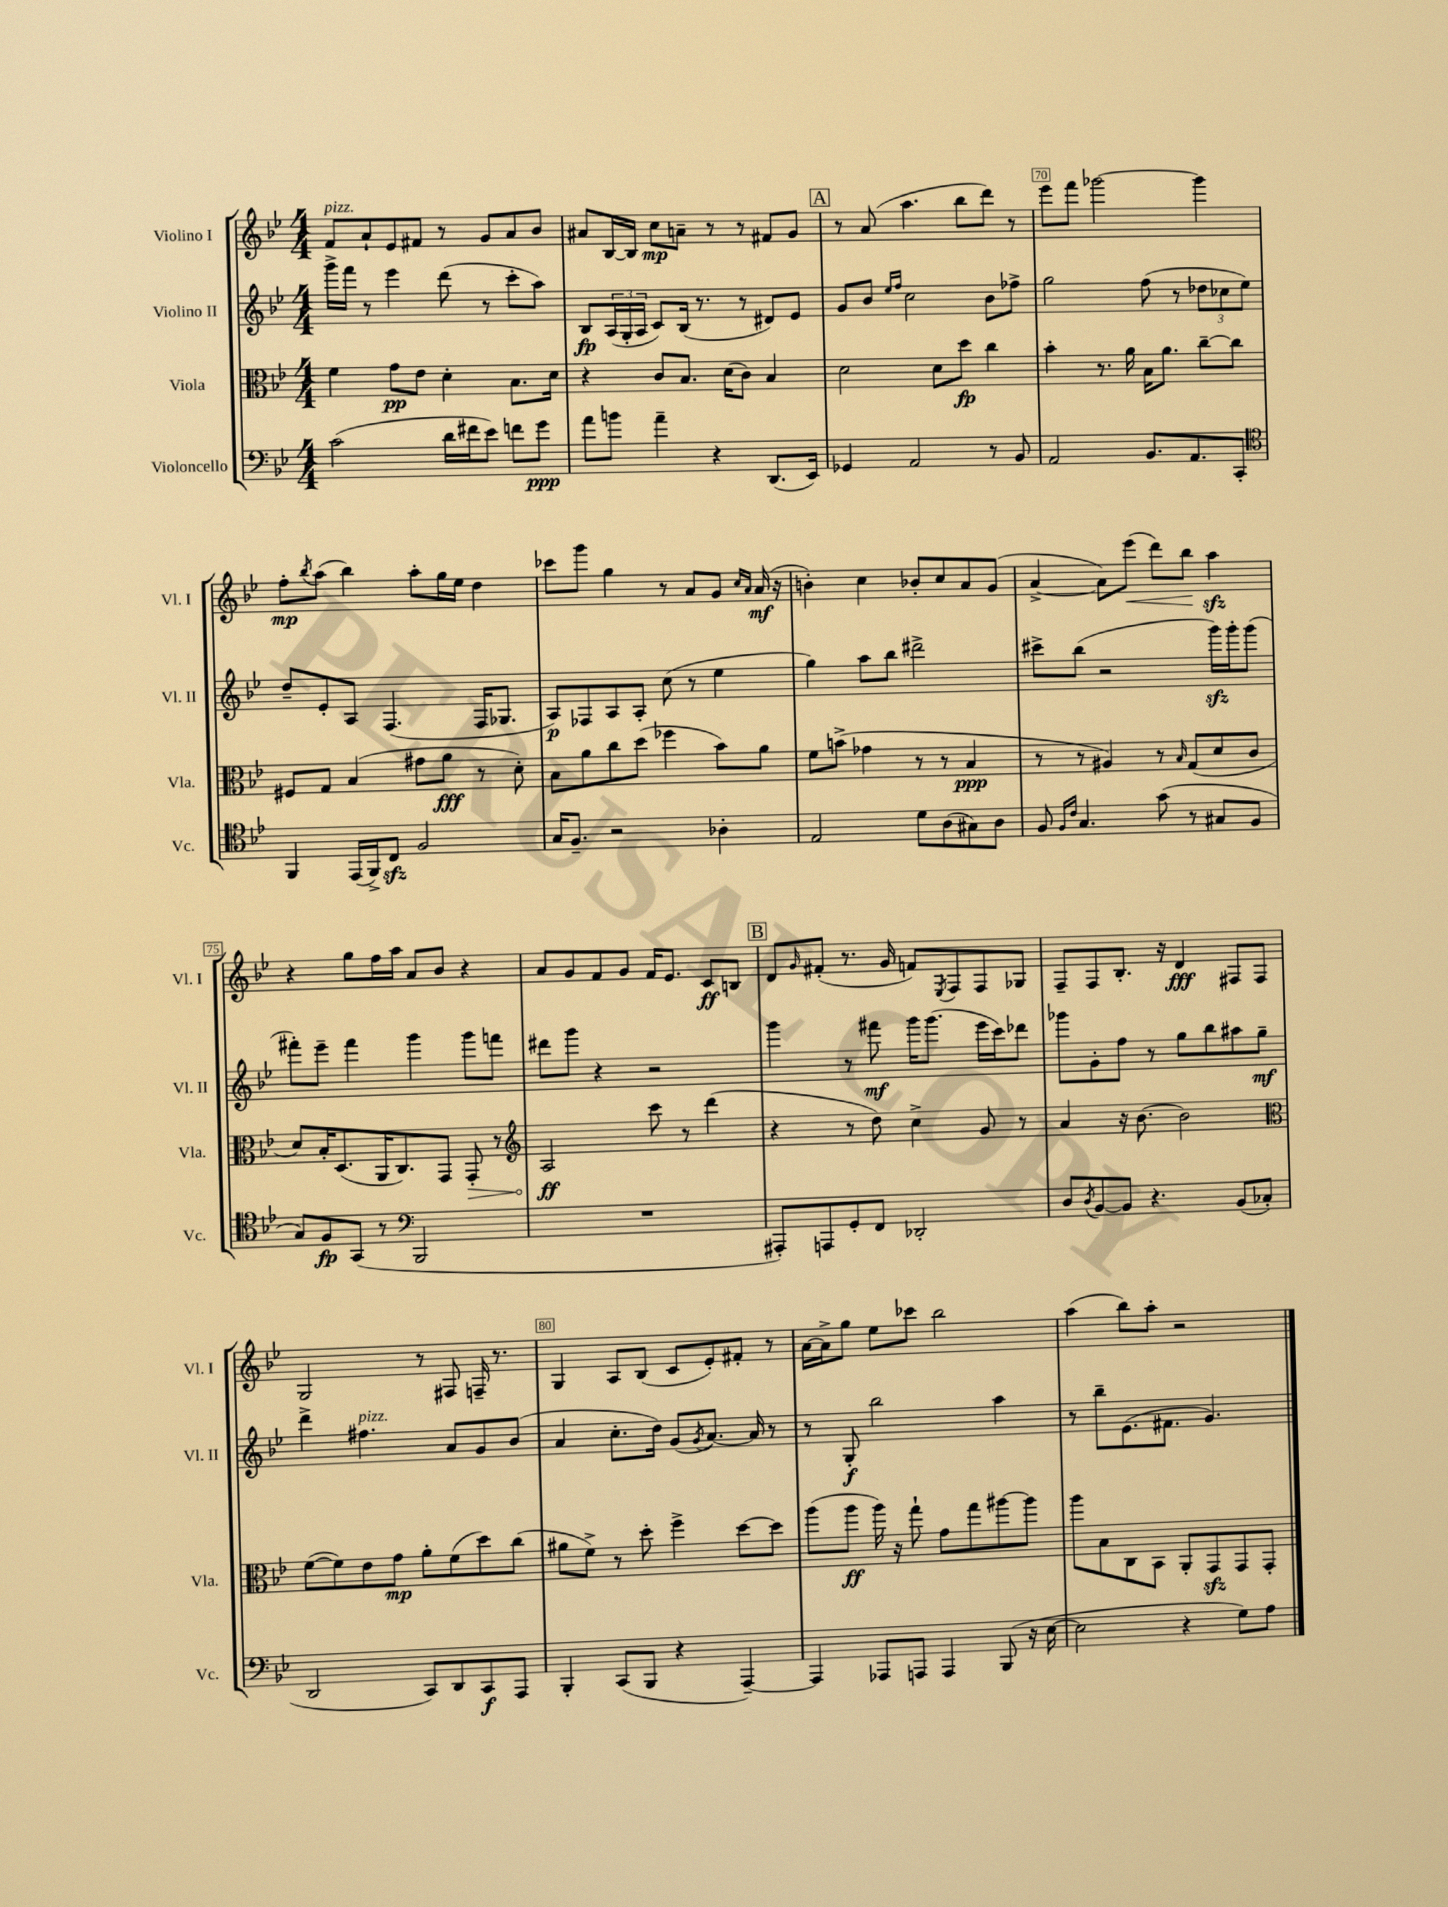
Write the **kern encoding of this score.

**kern	**dynam	**kern	**dynam	**kern	**dynam	**kern	**dynam
*part4	*part4	*part3	*part3	*part2	*part2	*part1	*part1
*staff4	*staff4	*staff3	*staff3	*staff2	*staff2	*staff1	*staff1
*I"Violoncello	*	*I"Viola	*	*I"Violino II	*	*I"Violino I	*
*I'Vc.	*	*I'Vla.	*	*I'Vl. II	*	*I'Vl. I	*
*clefF4	*	*clefC3	*	*clefG2	*	*clefG2	*
*k[b-e-]	*	*k[b-e-]	*	*k[b-e-]	*	*k[b-e-]	*
*M4/4	*	*M4/4	*	*M4/4	*	*M4/4	*
=67	=67	=67	=67	=67	=67	=67	=67
!	!	!	!	!	!	!LO:TX:a:i:t=pizz.	!
(2c\	.	4f\	.	16ggg^\LL	.	8f/L	.
.	.	.	.	16fff\JJ	.	.	.
.	.	.	.	8r	.	8a`/	.
.	.	8g\L	pp	4eee-\	.	8e-/	.
.	.	8e-\J	.	.	.	8f#X/J	.
16d\LL	.	4d'\	.	(8ddd\	.	8r	.
16f#X\J	.	.	.	.	.	.	.
8e-\J)	.	.	.	8r	.	8g/L	.
8fn\L	.	8.B-\L	.	8ccc'\L	.	8a/	.
8g\J	ppp	.	.	8aa\J)	.	8b-/J	.
.	.	16d\Jk	.	.	.	.	.
=68	=68	=68	=68	=68	=68	=68	=68
8a\L	.	4r	.	8B-/L	fp	8a#X/L	.
8bn\J	.	.	.	(24A/L	.	[16B-/L	.
.	.	.	.	24G'/	.	.	.
.	.	.	.	.	.	16B-/JJ]	.
.	.	.	.	24A/JJ	.	.	.
4a~\	.	8c/L	.	8c/L)	.	8cc\L	mp
.	.	8.B-/J	.	(16B-/Jk	.	8an~\J	.
.	.	.	.	8.r	.	.	.
4r	.	.	.	.	.	8r	.
.	.	(16d\KL	.	.	.	.	.
.	.	8c\J)	.	8r	.	8r	.
(8.DD/L	.	4B-/	.	8d#X/L)	.	8f#X/L	.
.	.	.	.	8e-/J	.	8g/J	.
16EE-/Jk)	.	.	.	.	.	.	.
!!LO:REH:place=s1:t=A
=69	=69	=69	=69	=69	=69	=69	=69
4GG-X/	.	2d\	.	8g/L	.	8r	.
.	.	.	.	8b-/J	.	(8a/	.
.	.	.	.	16qqee-/LL	.	.	.
.	.	.	.	16qqff/JJ	.	.	.
2AA/	.	.	.	2cc\	.	4.aa\	.
.	.	8d\L	.	.	.	.	.
.	.	8dd\J	fp	.	.	8bb-\L	.
8r	.	4cc\	.	8b-\L	.	8ddd\J)	.
8BB-/	.	.	.	8ff-X^\J	.	8r	.
=70	=70	=70	=70	=70	=70	=70	=70
2AA/	.	4b-'\	.	2gg\	.	8eee-\L	.
.	.	.	.	.	.	8fff\J	.
.	.	8.r	.	.	.	[2ggg-X\	.
.	.	16a\	.	.	.	.	.
8.BB-/L	.	16B-\KL	.	(8ff\	.	.	.
.	.	8.a\J	.	.	.	.	.
.	.	.	.	8r	.	.	.
8.AA/	.	.	.	.	.	.	.
.	.	[8cc~\L	.	12dd-X\L	.	4ggg-\]	.
.	.	.	.	12cc-X\	.	.	.
8CC'/J	.	8cc\J]	.	.	.	.	.
.	.	.	.	12ee-\J)	.	.	.
!!LO:LB:g=z
=71	=71	=71	=71	=71	=71	=71	=71
*clefC4	*	*	*	*	*	*	*
4FF/	.	8F#X/L	.	8dd~/L	.	8ff'\L	mp
.	.	.	.	.	.	8qbb-/	.
.	.	8G/J	.	8e-'/	.	(8aa\J	.
(16EE-/LL	.	(4B-/	.	8A/J	.	4bb-\)	.
16FF^/J)	.	.	.	.	.	.	.
8Czz/J	.	.	.	(4.F/	.	.	.
2F/	.	8g#X\L	.	.	.	8aa'\L	.
.	.	8a\J	fff	.	.	16gg\L	.
.	.	.	.	.	.	16ee-\JJ	.
.	.	8r	.	16F/KL	.	4dd\	.
.	.	.	.	8.G-X/J	.	.	.
.	.	8d'\)	.	.	.	.	.
=72	=72	=72	=72	=72	=72	=72	=72
16G/KL	.	8B-\L	.	8A/L)	p	8ccc-X\L	.
8.F~/J	.	.	.	.	.	.	.
.	.	8a\	.	8F-X/	.	8ggg\J	.
2r	.	8cc\	.	8A/	.	4gg\	.
.	.	(8dd\J	.	8A'/J	.	.	.
.	.	4ff-X\	.	(8cc\	.	8r	.
.	.	.	.	8r	.	8a/L	.
4A-X'\	.	8b-\L)	.	4ee-\	.	8g/J	.
.	.	.	.	.	.	16qqcc/LL	.
.	.	.	.	.	.	16qqa/JJ	.
.	.	8a\J	.	.	.	(16a/	mf
.	.	.	.	.	.	16r	.
=73	=73	=73	=73	=73	=73	=73	=73
2E-/	.	8f\L	.	4gg\)	.	4bn'\)	.
.	.	(8bn^\J	.	.	.	.	.
.	.	4g-X\	.	8aa\L	.	4cc\	.
.	.	.	.	8bb-\J	.	.	.
8d\L	.	8r	.	2ddd#X^\	.	8b-X'/L	.
(8A\	.	8r	.	.	.	8cc/	.
8G#X\)	.	4B-/	ppp	.	.	8a/	.
8A\J	.	.	.	.	.	(8g/J	.
=74	=74	=74	=74	=74	=74	=74	=74
8F/	.	8r	.	8ccc#X^\L	.	[4a^/	.
16qqF/LL	.	.	.	.	.	.	.
16qqc/JJ	.	.	.	.	.	.	.
4.G/	.	8r	.	(8bb-\J	.	.	.
.	.	4A#X/)	.	2r	.	8a\L])	.
!	!	!	!	!	!	!	!LO:HP:b
.	.	.	.	.	.	(8eee-\J	<
(8g\	.	8r	.	.	.	8ddd\L)	.
.	.	16qqB-/	.	.	.	.	.
8r	.	(8G/L	.	.	.	8bb-\J	.
8G#X/L	.	8d/	.	16gggzz\LL)	.	4aazz\	[
.	.	.	.	16ggg'\J	.	.	.
8F/J	.	8c/J	.	(8ggg\J	.	.	.
!!LO:LB:g=z
=75	=75	=75	=75	=75	=75	=75	=75
8G/L)	.	8d/L)	.	8fff#X'\L)	.	4r	.
8F/	fp	16B-'/K	.	8eee-~\J	.	.	.
.	.	(8.D/	.	.	.	.	.
(8GG/J	.	.	.	4fff#\	.	8gg\L	.
8r	.	16AA/K	.	.	.	16ff\L	.
.	.	8.C/)	.	.	.	16aa\JJ	.
*clefF4	*	*	*	*	*	*	*
2BBB-/	.	.	.	4ggg\	.	8a/L	.
.	.	8GG/J	.	.	.	8b-/J	.
!	!	!	!LO:HP:b	!	!	!	!
.	.	8GG'/	>	8ggg\L	.	4r	.
.	.	8r	.	8fffn\J	.	.	.
=76	=76	=76	=76	=76	=76	=76	=76
*	*	*clefG2	*	*	*	*	*
1r	.	2A/	ff	8ddd#X\L	.	8a/L	.
.	.	.	.	8ggg\J	.	8g/	.
.	.	.	.	4r	.	8f/	.
.	.	.	.	.	.	8g/J	.
.	.	8ccc\	]	2r	.	16f/KL	.
.	.	.	.	.	.	8.e-/J	.
.	.	8r	.	.	.	.	.
.	.	(4ddd\	.	.	.	8c/L	ff
.	.	.	.	.	.	8Bn/J	.
!!LO:REH:place=s1:t=B
=77	=77	=77	=77	=77	=77	=77	=77
8AAA#X'/L)	.	4r	.	4ggg\	.	8d/L	.
.	.	.	.	.	.	16qqg/	.
8AAAn/	.	.	.	.	.	(8f#X'/J	.
8GG'/	.	8r	.	8r	.	8.r	.
8FF/J	.	8dd\)	.	8fff#X\	mf	.	.
.	.	.	.	.	.	16g/	.
2DD-X'/	.	4cc^\	.	16ggg\KL	.	8fn/L)	.
.	.	.	.	(8.ggg\J	.	.	.
.	.	.	.	.	.	8qE-/	.
.	.	.	.	.	.	8F/	.
.	.	8g/	.	16eee-\LL	.	8F/	.
.	.	.	.	16ccc\J)	.	.	.
.	.	8r	.	8ddd-X\J	.	8G-X/J	.
=78	=78	=78	=78	=78	=78	=78	=78
8D/L	.	4a/	.	8ggg-X\L	.	8F~/L	.
8qD/	.	.	.	.	.	.	.
[8BB-/	.	.	.	8g'\	.	8F/	.
8BB-/J]	.	16r	.	8ff\J	.	8.B-'/J	.
.	.	[8.b-\	.	.	.	.	.
4.r	.	.	.	8r	.	.	.
.	.	.	.	.	.	16r	.
.	.	2b-\]	.	8gg\L	.	4d/	fff
.	.	.	.	8bb-\	.	.	.
(8BB-/L	.	.	.	8aa#X\	.	8F#X/L	.
8C-X'/J	.	.	.	8gg~\J	mf	8F#/J	.
!!LO:LB:g=z
=79	=79	=79	=79	=79	=79	=79	=79
*	*	*clefC3	*	*	*	*	*
2DD/	.	([8f\L	.	4ddd^\	.	2G/	.
.	.	8f\])	.	.	.	.	.
!	!	!	!	!LO:TX:a:i:t=pizz.	!	!	!
.	.	8e-\	.	4.ff#X\	.	.	.
.	.	8g\J	mp	.	.	.	.
8CC/L)	.	8a'\L	.	.	.	8r	.
8DD/	.	(8f\	.	8a/L	.	8F#X/	.
8CC/	f	8dd\)	.	8g/	.	16Fn~/	.
.	.	.	.	.	.	8.r	.
8AAA/J	.	(8cc\J	.	(8b-/J	.	.	.
=80	=80	=80	=80	=80	=80	=80	=80
4BBB-'/	.	8a#X\L	.	4a/	.	4G/	.
.	.	8f^\J)	.	.	.	.	.
(8CC/L	.	8r	.	8.cc'\L	.	8A/L	.
8BBB-/J	.	8dd'\	.	.	.	(8B-/J	.
.	.	.	.	16dd\Jk)	.	.	.
4r	.	4ff^\	.	(8g/L	.	8c/L	.
.	.	.	.	8qg/	.	.	.
.	.	.	.	[8.a/J)	.	8e-'/)	.
[4AAA~/)	.	[8dd\L	.	.	.	8f#X'/J	.
.	.	.	.	16a/]	.	.	.
.	.	8dd\J]	.	8r	.	8r	.
=81	=81	=81	=81	=81	=81	=81	=81
4AAA/]	.	(8aa\L	.	8r	.	[16a\LL	.
.	.	.	.	.	.	16a^\J]	.
.	.	8aa\J	ff	8G'/	f	8gg\J	.
8AAA-X/L	.	16aa\)	.	2bb-\	.	8ee-\L	.
.	.	16r	.	.	.	.	.
8AAAn/J	.	8gg`\	.	.	.	8ccc-X\J	.
4AAA/	.	8g\L	.	.	.	2bb-\	.
.	.	8gg\	.	.	.	.	.
(8BBB-/	.	[8aa#X\	.	4aa\	.	.	.
16r	.	8aa#\J]	.	.	.	.	.
[16E-\	.	.	.	.	.	.	.
=82	=82	=82	=82	=82	=82	=82	=82
2E-\]	.	8aa\L	.	8r	.	(4aa\	.
.	.	8B-\	.	8bb-~\L	.	.	.
.	.	8C\	.	(8.e-\	.	8bb-\L)	.
.	.	8BB-\J	.	.	.	8aa'\J	.
.	.	.	.	8.f#X\J	.	.	.
4r	.	8AA'/L	.	.	.	2r	.
.	.	8GGzz/	.	4.g/)	.	.	.
8G\L)	.	8GG/	.	.	.	.	.
8A\J	.	8GG'/J	.	.	.	.	.
==	==	==	==	==	==	==	==
*-	*-	*-	*-	*-	*-	*-	*-
